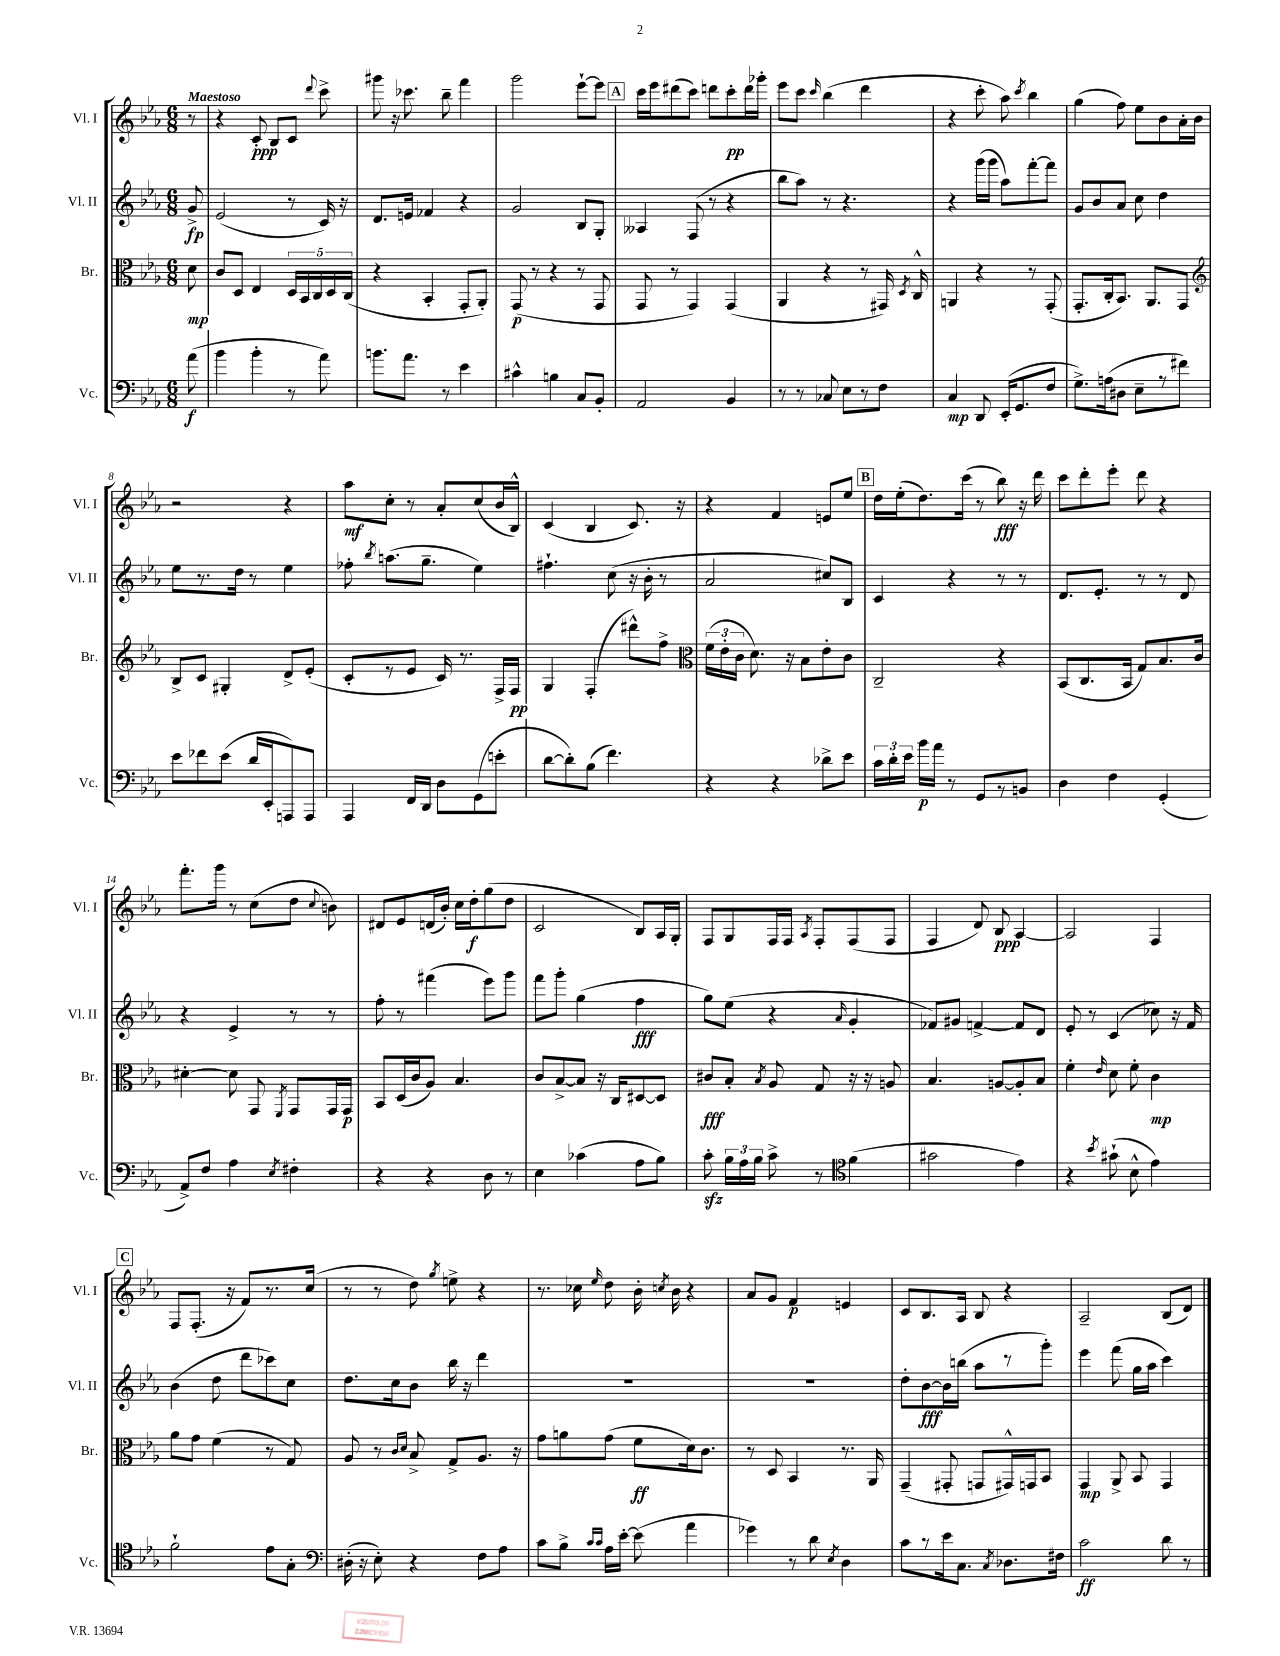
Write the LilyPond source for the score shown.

<<
\new StaffGroup <<
\new Staff = "s0" \with { instrumentName = "Vl. I" shortInstrumentName = "Vl. I" } {
    \clef treble \key ees \major \numericTimeSignature \time 6/8 \partial 8 \tempo "Maestoso"
    \autoBeamOff r8 |
    r4 c'8-.\ppp bes8[ c'8] \appoggiatura { d'''8 } c'''8-> |
    gis'''8 r16 ces'''8. bes''8-- f'''4 |
    g'''2 ees'''8[~-! ees'''8] |
    \mark \markup { \box "A" } c'''16[ ees'''16 dis'''8( c'''8]) d'''8[ c'''8-.\pp d'''16 ges'''16]-. |
    ees'''8[ c'''8] \grace { c'''16 } bes''4( d'''4 |
    r4 c'''8-. aes''8) \acciaccatura { c'''8 } bes''4 |
    g''4( f''8) ees''8[ bes'8 aes'16-. bes'16] |
    r2 r4 |
    aes''8[\mf c''8]-. r8 aes'8[-. c''8( bes'16 bes16]-^) |
    c'4( bes4 c'8.) r16 |
    r4 f'4 e'8[ ees''8] |
    \mark \markup { \box "B" } d''16[ ees''16-.( d''8.) c'''16]( r8 bes''8\fff) r16 d'''16 |
    c'''8[ d'''8-. ees'''8]-. d'''8 r4 |
    f'''8.[-. g'''16] r8 c''8[( d''8] \appoggiatura { c''8 } b'8) |
    dis'8[ ees'8 d'16( bes'16]-.) c''16[ d''16-.\f g''8( d''8] |
    c'2 bes8[) aes16 g16]-. |
    f8[ g8 f16 f16] \acciaccatura { aes8 } f8[-. f8( f8] |
    f4 d'8) bes8\ppp aes4~ |
    aes2 f4 |
    \mark \markup { \box "C" } f8[ f8.]-.( r16 f'8[) r8. c''16]( |
    r8 r8 d''8) \acciaccatura { g''8 } e''8-> r4 |
    r8. ces''16 \grace { ees''16 } d''8 bes'16-. \acciaccatura { c''8 } bes'16 r4 |
    aes'8[ g'8] f'4\p e'4 |
    c'8[ bes8. aes16] bes8 r4 |
    aes2-- bes8[( d'8]) \bar "|." |
}
\new Staff = "s1" \with { instrumentName = "Vl. II" shortInstrumentName = "Vl. II" } {
    \clef treble \key ees \major \numericTimeSignature \time 6/8 \partial 8
    \autoBeamOff g'8->\fp |
    ees'2( r8 c'16) r16 |
    d'8.[ e'16] fes'4 r4 |
    g'2 bes8[ g8]-. |
    \mark \markup { \box "A" } aeses4 f8( r8 r4 |
    bes''8[ aes''8]) r8 r4. |
    r4 g'''16[( g'''16] aes''8[) f'''8~-. f'''8] |
    g'8[ bes'8 aes'8] c''8 d''4 |
    ees''8[ r8. d''16] r8 ees''4 |
    fes''8-. \acciaccatura { bes''8 } a''8.[( g''8.]-- ees''4) |
    fis''4.-! c''8( r16 bes'16-. r8 |
    aes'2 cis''8[) bes8] |
    \mark \markup { \box "B" } c'4 r4 r8 r8 |
    d'8.[ ees'8.]-. r8 r8 d'8 |
    r4 ees'4-> r8 r8 |
    f''8-. r8 fis'''4( ees'''8[) g'''8] |
    f'''8[ g'''8]-. g''4( f''4\fff |
    g''8[) ees''8]( r4 \grace { aes'16 } g'4-. |
    fes'8[) gis'8] f'4~-> f'8[ d'8] |
    ees'8-. r8 c'4( ces''8) r16 f'16 |
    \mark \markup { \box "C" } bes'4( d''8 d'''8[ ces'''8) c''8] |
    d''8.[ c''16 bes'8] bes''16 r16 d'''4 |
    R2. |
    R2. |
    d''8[-. bes'8~\fff bes'16 b''16]( aes''8[ r8 g'''8]-.) |
    ees'''4 f'''8( g''16[ aes''16] c'''4) \bar "|." |
}
\new Staff = "s2" \with { instrumentName = "Br." shortInstrumentName = "Br." } {
    \clef alto \key ees \major \numericTimeSignature \time 6/8 \partial 8
    \autoBeamOff d'8\mp |
    c'8[ d8] ees4 \tuplet 5/4 { d16[ bes,16 c16 d16 c16]( } |
    r4 bes,4-. g,8[-. aes,8]-.) |
    g,8\p( r8 r4 r8 g,8 |
    \mark \markup { \box "A" } g,8 r8 g,4) g,4( |
    aes,4 r4 r8 gis,16) \acciaccatura { d8 } c16-^ |
    a,4 r4 r8 g,8-.( |
    g,8.[-. c16-. bes,8.]) aes,8.[ g,8] |
    \clef treble bes8[-> c'8] gis4-. d'8[-> ees'8]-.( |
    c'8[-. r8 ees'8] c'16) r8. f16[-> f16]\pp |
    g4 f4-.( dis'''8[-^) f''8]-> |
    \clef alto \tuplet 3/2 { f'16[( ees'16-. c'16] } d'8.) r16 bes8[ ees'8-. c'8] |
    \mark \markup { \box "B" } c2-- r4 |
    bes,8[( c8. bes,16] g8[) bes8. c'16] |
    dis'4~-. dis'8 g,8 \acciaccatura { f,8 } g,8[ g,16 g,16]\p |
    bes,8[ d16( c'16 aes8]) bes4. |
    c'8[ bes8~-> bes8] r16 c16[ dis8~ dis8] |
    cis'8[\fff bes8]-. \acciaccatura { bes8 } aes8 g8 r16 r16 a8 |
    bes4. a8[~ a8-. bes8] |
    f'4-. \grace { ees'16 } d'8 f'8-. c'4\mp |
    \mark \markup { \box "C" } aes'8[ g'8] f'4( r8 g8) |
    aes8 r8 \grace { c'16[ d'16] } bes8-> g8[-> aes8.] r16 |
    g'8[ a'8 g'8]( f'8[\ff d'16) c'8.] |
    r8 d8 bes,4 r8. aes,16 |
    g,4--( gis,8-. g,8[ gis,16-^) g,16 bes,8] |
    g,4\mp aes,8-> bes,8 g,4 \bar "|." |
}
\new Staff = "s3" \with { instrumentName = "Vc." shortInstrumentName = "Vc." } {
    \clef bass \key ees \major \numericTimeSignature \time 6/8 \partial 8
    \autoBeamOff aes'8\f( |
    bes'4 bes'4-. r8 aes'8) |
    b'8.[ aes'8.] r8 ees'4 |
    cis'4-^ b4 c8[ bes,8]-. |
    \mark \markup { \box "A" } aes,2 bes,4 |
    r8 r8 ces8 ees8[ r8 f8] |
    c4\mp d,8 ees,16[-.( g,8. f8] |
    g8.[->) a16( dis8] ees8[-- r8 fis'8]) |
    ees'8[ fes'8 ees'8]( d'16[ ees,16-. a,,8) a,,8] |
    aes,,4 f,16[ d,16] d8[ g,8( e'8]-. |
    d'8[~ d'8-.) bes8]( f'4.) |
    r4 r4 des'8[-> ees'8] |
    \mark \markup { \box "B" } \tuplet 3/2 { c'16[ d'16-. ees'16] } bes'16[\p aes'16] r8 g,8[ r8 b,8] |
    d4 f4 g,4-.( |
    aes,8[->) f8] aes4 \acciaccatura { ees8 } fis4-. |
    r4 r4 d8 r8 |
    ees4 ces'4( aes8[ bes8]) |
    c'8-.\sfz \tuplet 3/2 { bes16[ aes16 bes16] } c'8-> r8 \clef tenor f'4( |
    gis'2 ees'4) |
    r4 \acciaccatura { bes'8 } gis'8-!( bes8-^ ees'4) |
    \mark \markup { \box "C" } f'2-! ees'8[ g8]-. |
    \clef bass dis16-.( r16 ees8-.) r4 f8[ aes8] |
    c'8[ bes8]-> \grace { c'16[ c'16] } aes16[ ees'16]~-. ees'8( aes'4 |
    ges'4) r8 d'8 \acciaccatura { ees8 } d4 |
    c'8[ r8 ees'16 c8.] \acciaccatura { c8 } des8.[ fis16] |
    c'2\ff d'8 r8 \bar "|." |
}
>>
>>
